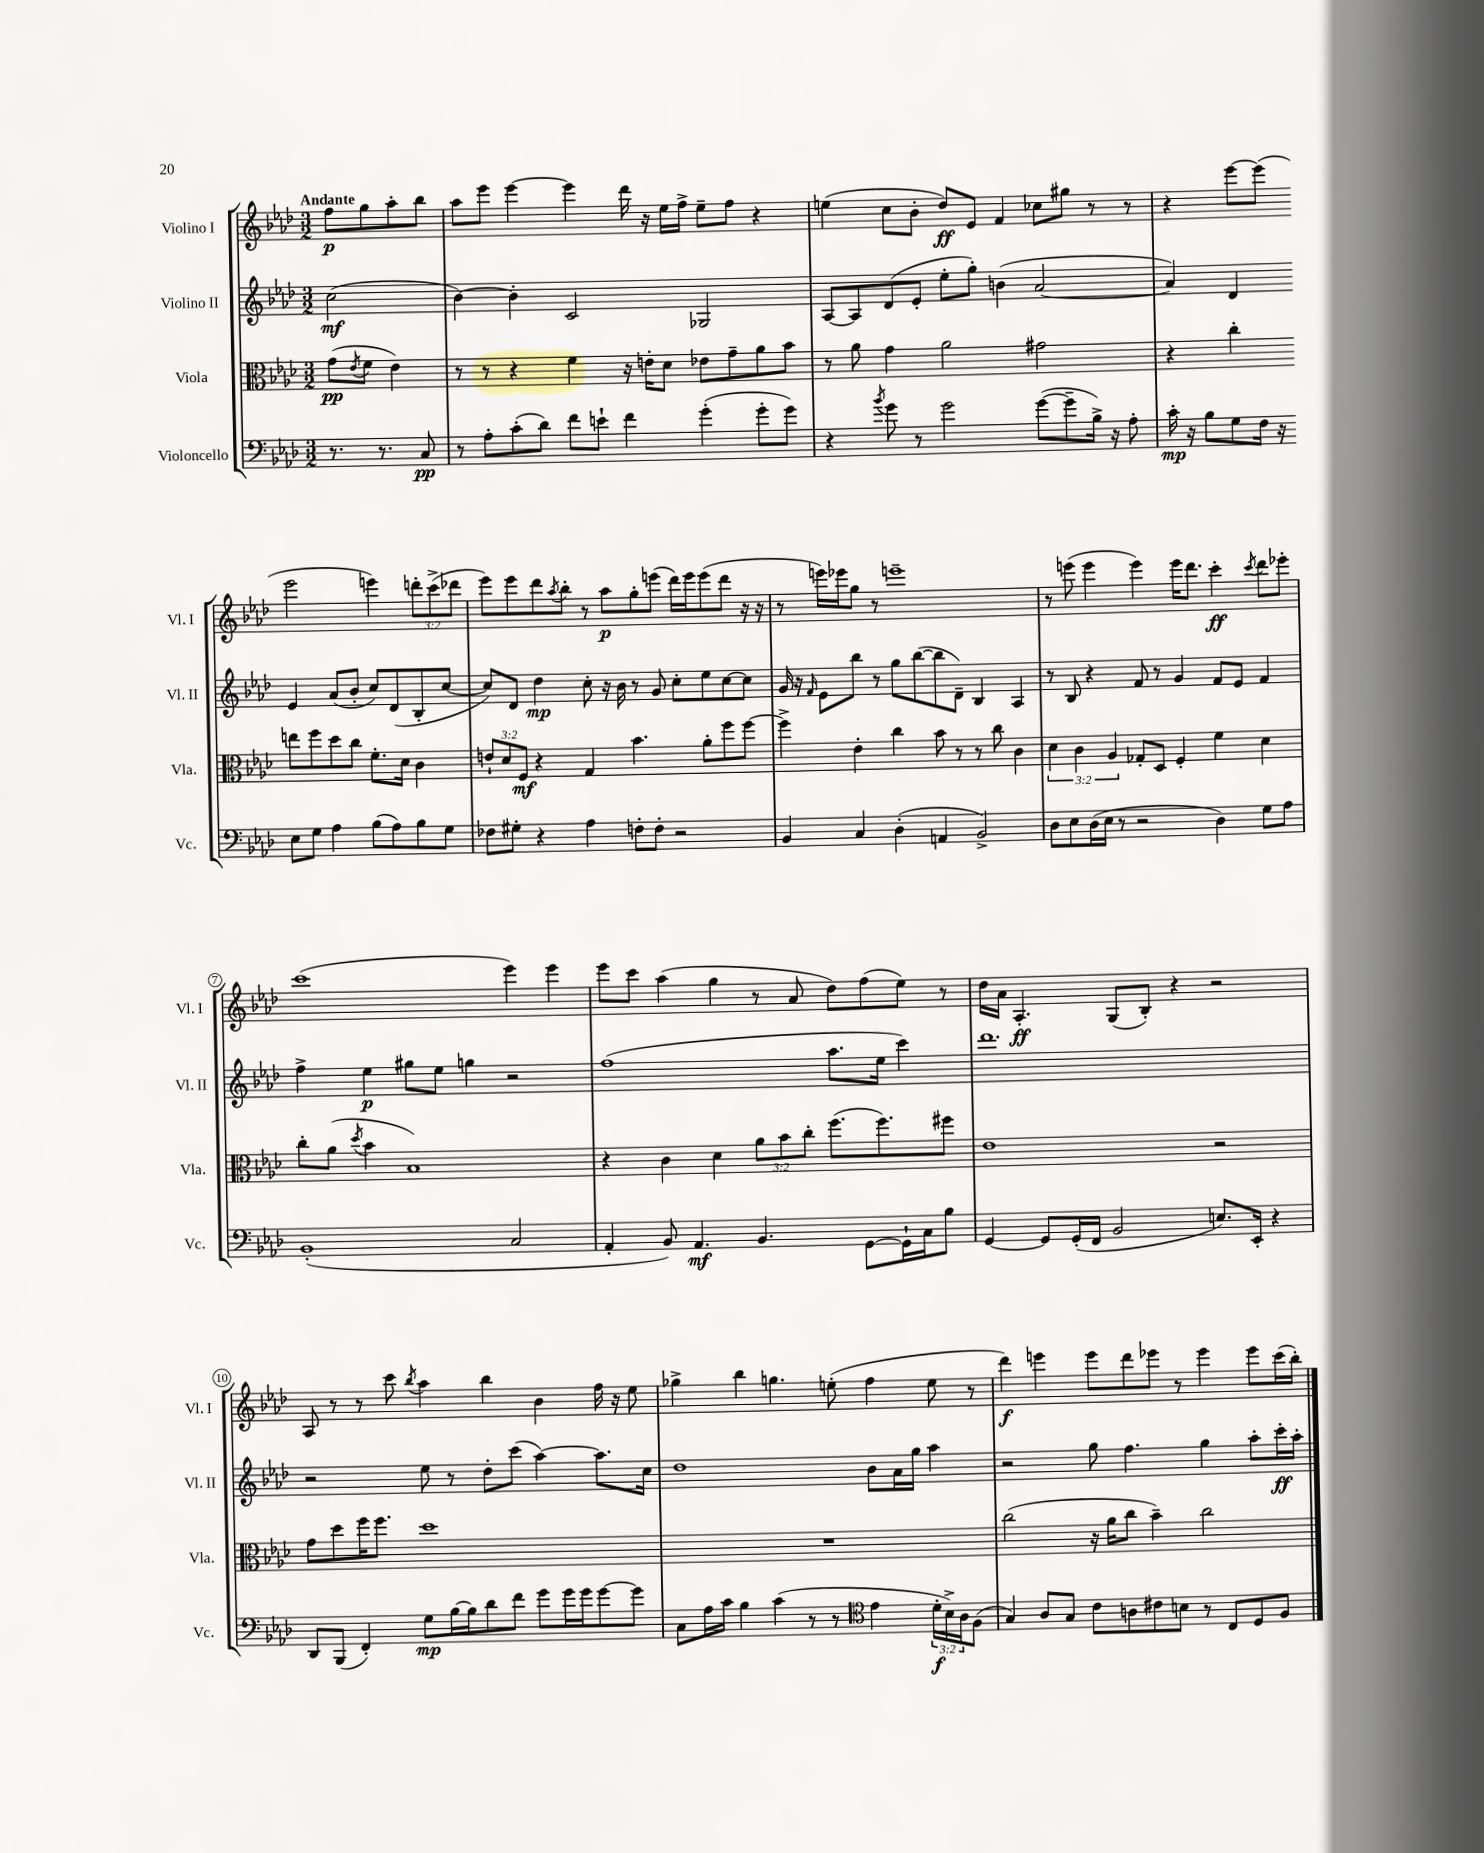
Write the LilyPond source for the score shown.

<<
\new StaffGroup <<
\new Staff = "s0" \with { instrumentName = "Violino I" shortInstrumentName = "Vl. I" } {
    \clef treble \key aes \major \numericTimeSignature \time 3/2 \override Staff.TupletNumber.text = #tuplet-number::calc-fraction-text \partial 2 \tempo "Andante"
    f''8\p g''8 aes''8-. bes''8 |
    aes''8 ees'''8 ees'''4~ ees'''4 des'''16 r16 ees''16 f''16-> ees''8-- f''8 r4 |
    e''4( c''8 bes'8-. des''8\ff) ees'8 f'4 ces''8 gis''8 r8 r8 |
    r4 ees'''8~ ees'''8( ees'''2 e'''4) \tuplet 3/2 { d'''8-. c'''8->( des'''8 } |
    ees'''8) ees'''8 des'''8 \acciaccatura { aes''8 } bes''8-. r8 aes''8\p g''8-. e'''8( des'''16) e'''16 e'''8( des'''8 r16 r16 |
    r8 e'''16) ees'''16 g''8 r8 e'''1-- |
    r8 e'''8( e'''4 e'''4) e'''16 des'''8. c'''4-.\ff \acciaccatura { c'''8 } des'''8 ees'''8-. |
    c'''1( ees'''4) ees'''4 |
    ees'''8 c'''8 aes''4( g''4 r8 aes'8 des''8) f''8( ees''8) r8 |
    des''16 aes'16 aes4.-.\ff g8( bes8-.) r4 r2 |
    aes8 r8 r8 c'''8 \acciaccatura { bes''8 } aes''4 bes''4 bes'4 f''16 r16 ees''8 |
    ges''4-> bes''4 g''4. e''8-.( f''4 e''8 r8 |
    des'''4\f) e'''4 e'''8 des'''8 ees'''8 r8 ees'''4 ees'''8 c'''16( bes''16-.) \bar "|." |
}
\new Staff = "s1" \with { instrumentName = "Violino II" shortInstrumentName = "Vl. II" } {
    \clef treble \key aes \major \numericTimeSignature \time 3/2 \partial 2
    c''2\mf( |
    bes'4~) bes'4-. c'2 ges2 |
    aes8~ aes8 des'8( ees'8-. ees''8-. g''8-.) b'4( aes'2~ |
    aes'4) des'4 ees'4 aes'8( bes'8-. c''8) des'8( bes8-. c''8~ |
    c''8) des'8 des''4\mp c''8-. r16 bes'16 r8 g'8 c''8-. ees''8 c''8~ c''8 |
    g'16 r16 \grace { f'16 } ees'8 bes''8 r8 g''8 bes''8~( bes''8 des'8--) bes4 aes4 |
    r8 bes8 r4 f'8 r8 g'4 f'8 ees'8 f'4 |
    f''4-> ees''4\p gis''8 ees''8 g''4 r2 |
    f''1( aes''8. ees''16 c'''4) |
    des'''1. |
    r2 ees''8 r8 des''8-. c'''8( aes''4~) aes''8. c''16 |
    des''1 bes'8 aes'16 g''16 aes''4 |
    r2 g''8 f''4. g''4 aes''8-. c'''16-.\ff aes''16-. \bar "|." |
}
\new Staff = "s2" \with { instrumentName = "Viola" shortInstrumentName = "Vla." } {
    \clef alto \key aes \major \numericTimeSignature \time 3/2 \override Staff.TupletNumber.text = #tuplet-number::calc-fraction-text \partial 2
    g'8\pp( \acciaccatura { ees'8 } f'8 ees'4) |
    r8 r8 r4 f'4 r16 e'16-. des'8 ees'8 g'8-- aes'8 bes'8 |
    r8 aes'8 g'4 aes'2 gis'2 |
    r4 c''4-. e''8 f''8 des''8 c''8 f'8.-. des'16 c'4 |
    \tuplet 3/2 { e'8-! des'8 f8\mf } r4 g4 bes'4. aes'8-. f''8 f''8~ |
    f''4-> ees'4-. c''4 bes'8 r8 r8 c''8 c'4 |
    \tuplet 3/2 { des'4 c'4 aes4 } ges8-. des8 f4-. f'4 des'4 |
    c''8-. aes'8( \acciaccatura { des''8 } bes'4 bes1) |
    r4 c'4 des'4 \tuplet 3/2 { aes'8 bes'8 c''8-. } f''8.( f''8.) fis''8 |
    ees'1 r2 |
    g'8 des''8 f''16 f''8. des''1 |
    R1. |
    c''2( r16 aes'16 c''8 bes'4--) c''2 \bar "|." |
}
\new Staff = "s3" \with { instrumentName = "Violoncello" shortInstrumentName = "Vc." } {
    \clef bass \key aes \major \numericTimeSignature \time 3/2 \override Staff.TupletNumber.text = #tuplet-number::calc-fraction-text \partial 2
    r8. r8. c8\pp |
    r8 aes8-. c'8-.( des'8) f'8 e'8-! f'4 g'4-.( g'8-. g'8) |
    r4 \acciaccatura { bes'8 } g'8 r8 g'2 g'8~( g'8-- bes16->) r16 aes8-. |
    c'16-.\mp r16 bes8 g8 f16 r16 ees8 g8 aes4 bes8( aes8) bes8 g8 |
    fes8 gis8-. r4 aes4 f8-. f8-. r2 |
    bes,4 c4 des4-.( a,4 bes,2->) |
    des8 ees8 des16( ees16 r8 r2 des4) g8 aes8 |
    bes,1-.( c2 |
    aes,4-. bes,8) aes,4.\mf bes,4. g,8~ g,16-! c16 bes8 |
    g,4~ g,8 g,16-.( f,16 bes,2 e8.) ees,16-. r4 |
    des,8 bes,,8( f,4-.) g8\mp bes16~ bes16 des'8 f'8 g'8 g'16 g'16 g'8~ g'8 |
    c8 aes16 c'16 bes4 c'4( r8 r8 \clef tenor ees'4 \tuplet 3/2 { des'16-.\f bes16->) aes16 } f8( |
    g4) aes8 g8 c'8 a8 cis'8 b8 r8 c8 des8 f8 \bar "|." |
}
>>
>>
\layout { \context { \Score \override BarNumber.stencil = #(make-stencil-circler 0.1 0.3 ly:text-interface::print) } }
